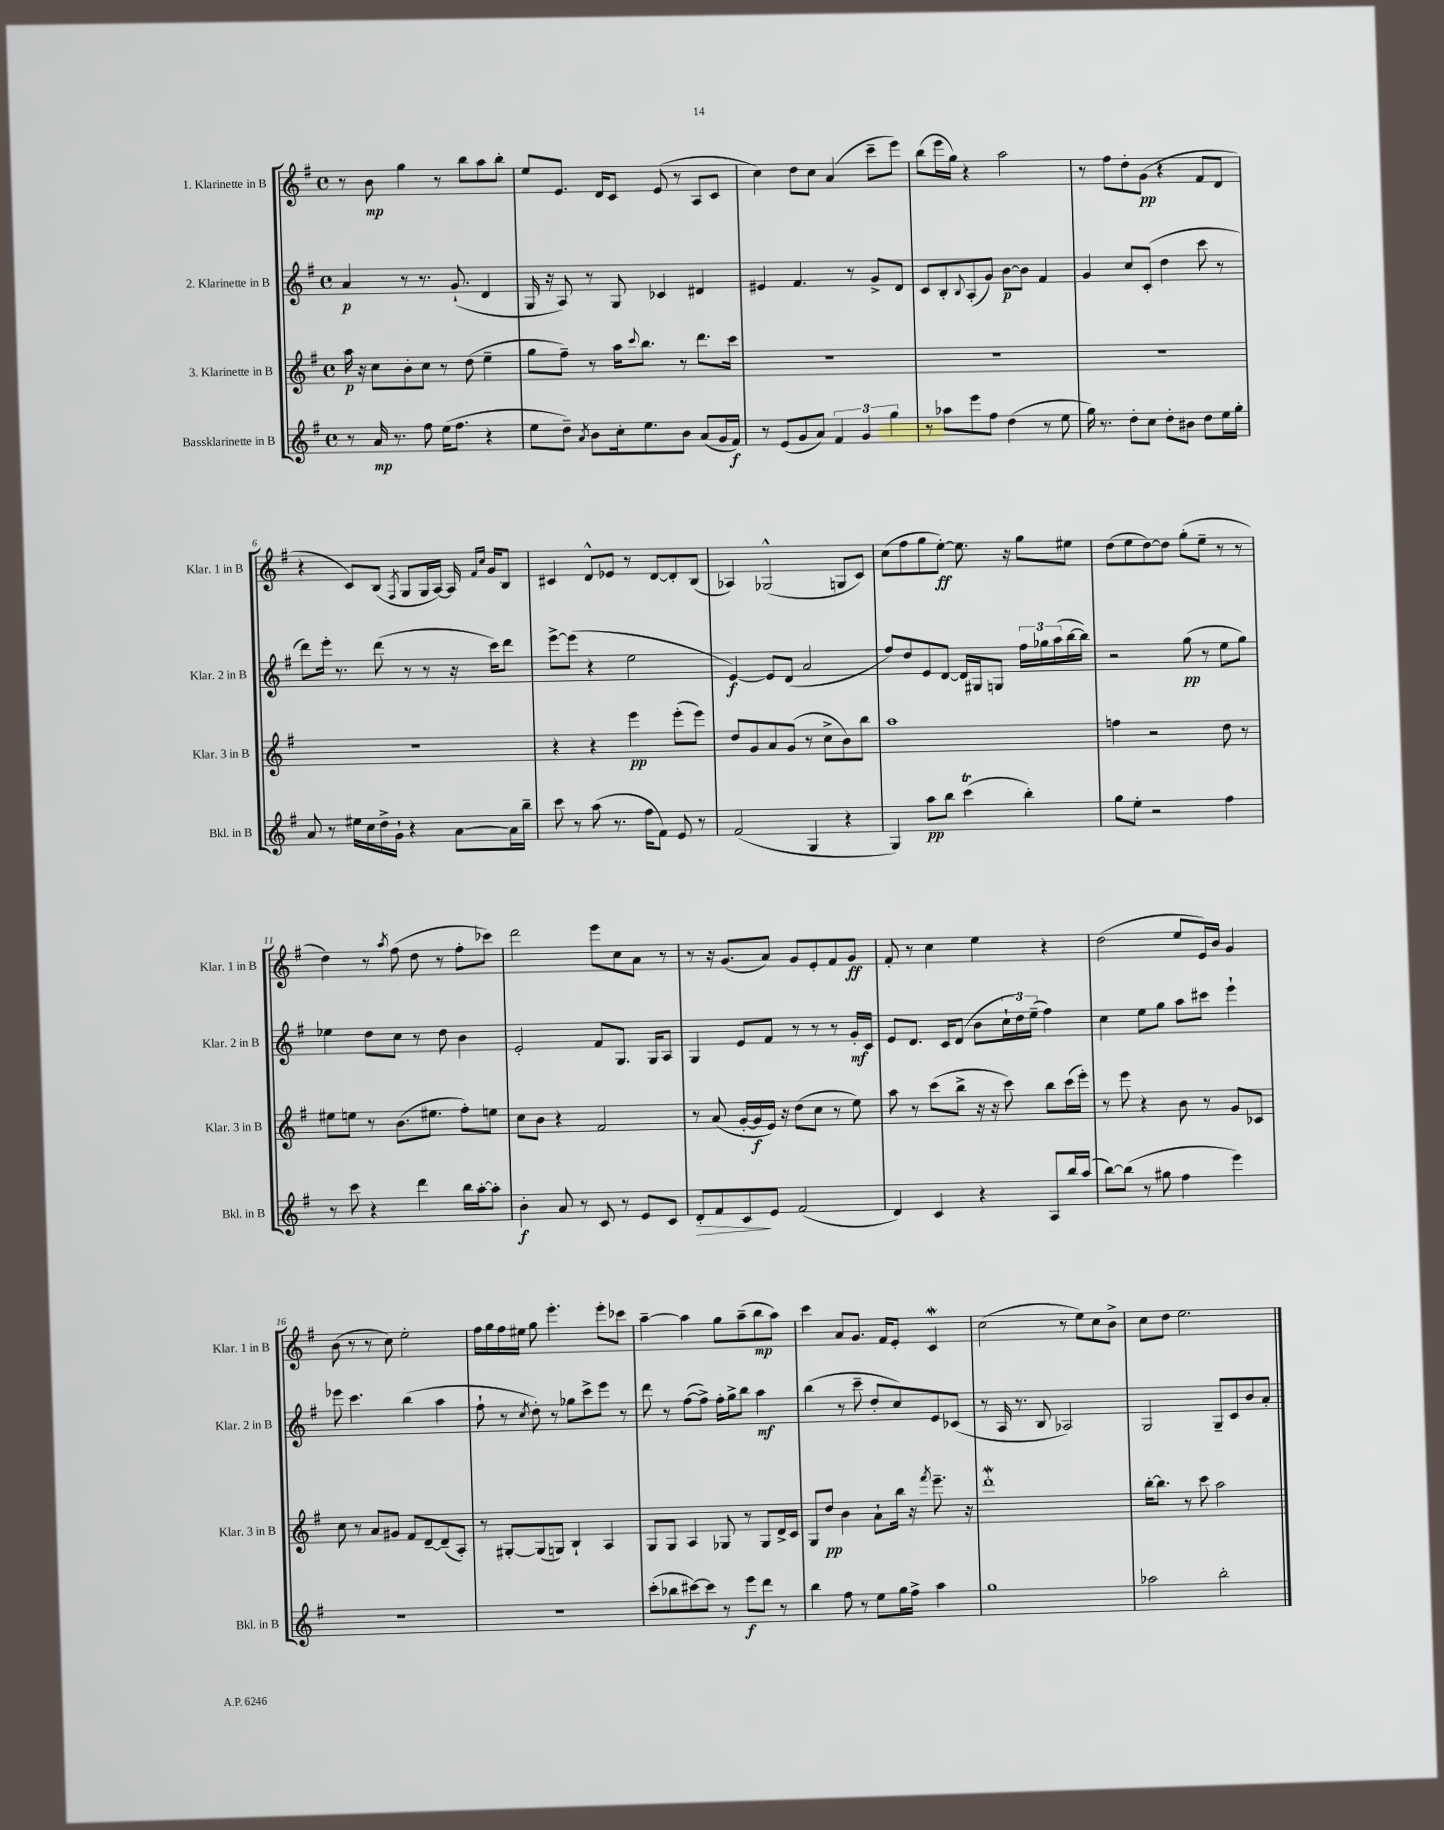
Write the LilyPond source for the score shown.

<<
\new StaffGroup <<
\new Staff = "s0" \with { instrumentName = "1. Klarinette in B" shortInstrumentName = "Klar. 1 in B" } {
    \clef treble \key g \major \defaultTimeSignature \time 4/4
    r8 b'8\mp g''4 r8 b''8 a''8 b''8-. |
    e''8 e'8. d'16 c'8 e'8( r8 a8 c'8 |
    c''4) d''8 c''8 a'4( c'''8-- e'''8) |
    b''8( e'''16 g''16) r4 a''2 |
    r8 fis''8 d''8-. g'8\pp( r4 fis'8 d'8 |
    r4 c'8) b8( \acciaccatura { fis8 } g8 g16 a16~) a16 \grace { fis'16 c''16 } g'16 b8 |
    cis'4 d'8-^ ees'8 r8 d'8~ d'8-. b8( |
    aes4) ges2-^( g8 c'8) |
    c''8( fis''8 g''8 e''8~-.\ff) e''8. r16 g''8 eis''8 |
    d''8( e''8 d''8~) d''8 g''8-.( e''8-- r8 r8 |
    d''4) r8 \acciaccatura { a''8 } fis''8( d''8 r8 fis''8-. ces'''8) |
    d'''2 e'''8 c''8 a'8 r8 |
    r8 r16 g'8.( a'8) g'8 e'8-. fis'8 g'8\ff |
    fis'8-. r8 c''4 e''4 r4 |
    d''2( e''8 e'16) b'16 g'4 |
    b'8( r8 r8 c''8) e''2-. |
    fis''16 g''16 fis''16 eis''16 g''8 e'''4.-. e'''8-. ces'''8 |
    a''4~-- a''4 g''8 a''8--( b''8\mp a''8) |
    c'''4 a'8 g'8. fis'16 e'8-. c'4\mordent |
    c''2( r8 e''8) c''8 b'8-> |
    c''8 d''8 e''2. \bar "|." |
}
\new Staff = "s1" \with { instrumentName = "2. Klarinette in B" shortInstrumentName = "Klar. 2 in B" } {
    \clef treble \key g \major \defaultTimeSignature \time 4/4
    a'4\p r8 r8. g'8.-!( d'4 |
    g16 r16 a8) r8 g8 ces'4 dis'4 |
    eis'4 fis'4. r8 g'8-> d'8 |
    c'8 b8-. \appoggiatura { b8 } a8-.( g'8) b'8~\p b'8 fis'4 |
    g'4 c''8 c'8-.( d''4 c'''8 r8 |
    d'''8) e'''16-. r8. d'''8( r8 r8 r16 c'''16) d'''8 |
    e'''8~-> e'''8( r4 e''2 |
    e'4~\f) e'8 d'8( a'2 |
    fis''8) d''8 e'8 d'8~ d'16 gis16 g8 \tuplet 3/2 { fis''16 ges''16 a''16( } b''16~ b''16) |
    r2 g''8\pp( r8 e''8 g''8) |
    ees''4 d''8 c''8 r8 d''8 b'4 |
    e'2-. fis'8 g8. g16 a8 |
    g4 e'8 fis'8 r8 r8 r8 g'16-.\mf c'16 |
    e'8 d'8. c'16 d'8( b'8 \tuplet 3/2 { c''16-! d''16) e''16--( } fis''4) |
    c''4 e''8 g''8 a''8 cis'''8 e'''4-! |
    ees'''8 c'''4. b''4( a''4 |
    fis''8-! r8 \acciaccatura { c''8 } d''8-.) r8 ges''8 c'''8-> e'''8 r8 |
    d'''8 r8 fis''8~( fis''8->) fis''16-. g''16-> b''8 a''4\mf |
    b''4( r8 c'''8-- d''8-. c''8) e'8 ces'8( |
    r8 a16 r8. b8 aes2) |
    g2 g8-- c'8 b'8 a'8-. \bar "|." |
}
\new Staff = "s2" \with { instrumentName = "3. Klarinette in B" shortInstrumentName = "Klar. 3 in B" } {
    \clef treble \key g \major \defaultTimeSignature \time 4/4
    a''16\p r16 c''8 b'8-. c''8 r8 d''8( e''4-- |
    g''8 fis''8--) r8 a''16 \appoggiatura { c'''8 } b''8. r8 d'''8. c'''16 |
    R1 |
    R1 |
    R1 |
    R1 |
    r4 r4 e'''4\pp e'''8-.( e'''8) |
    d''8 g'8 a'8 g'8( r8 c''8-> b'8) b''8 |
    a''1 |
    f''4 r2 d''8 r8 |
    eis''8 e''8 r8 b'8.( eis''8. fis''8-.) e''8 |
    c''8 b'8 r4 fis'2 |
    r8 a'8( g'16~-. g'16\f e'16) r16 d''8( c''8 r8 e''8) |
    a''8 r8 c'''8( b''8-> r16 r16 c'''8) b''8 c'''16( e'''16-.) |
    r8 e'''8 r4 b'8 r8 g'8 ces'8 |
    c''8 r8 a'8 gis'8 fis'8 d'8~-- d'8--( a8-.) |
    r8 gis8~-. gis8( g8) b4-! a4 |
    g8 g8 a4 ges8 r8 ges8 d'16-> c'16 |
    g8 d''8\pp b'4 a'8-! b''16 r16 \acciaccatura { fis'''8 } e'''8.-- r16 |
    d'''1-.\mordent |
    b''16~-. b''8. r8 c'''8 a''2 \bar "|." |
}
\new Staff = "s3" \with { instrumentName = "Bassklarinette in B" shortInstrumentName = "Bkl. in B" } {
    \clef treble \key g \major \defaultTimeSignature \time 4/4
    r8 a'16\mp r8. fis''8 e''16( fis''8. r4 |
    e''8 d''8--) \acciaccatura { a'8 } b'8 c''16-. e''8. b'8 a'8( g'16 fis'16\f) |
    r8 e'8( g'8 a'8) \tuplet 3/2 { fis'4 g'4 g''4 } |
    r8 aes''8 e'''8 fis''8 d''4( r8 e''8 |
    g''16) r8. d''8-. c''8 d''8-. bis'8 d''8 e''16 g''16-. |
    a'8 r8 eis''16 c''16 d''16-> g'16-! r4 a'8~ a'16 b''16-- |
    c'''8 r8 a''8( r8. fis''16 fis'8) e'8 r8 |
    fis'2( g4 r4 |
    g4) a''8\pp b''8 c'''4\trill( b''4-.) |
    g''8 e''8-. r2 fis''4 |
    r8 c'''8 r4 d'''4 b''16 a''16~-. a''8-. |
    b'4-.\f a'8 r8 c'8 r8 e'8 c'8 |
    d'8-.\> fis'8 c'8\! e'8 fis'2( |
    d'4) c'4 r4 a8 b''16 a''16( |
    b''8~) b''8( r8 gis''8 fis''4 e'''4) |
    R1 |
    R1 |
    c'''8-.( bes''8 cis'''8~) cis'''8 r8 e'''8\f d'''8 r8 |
    b''4 fis''8 r8 e''8 g''16 fis''16-> a''4 |
    g''1 |
    aes''2 b''2-. \bar "|." |
}
>>
>>
